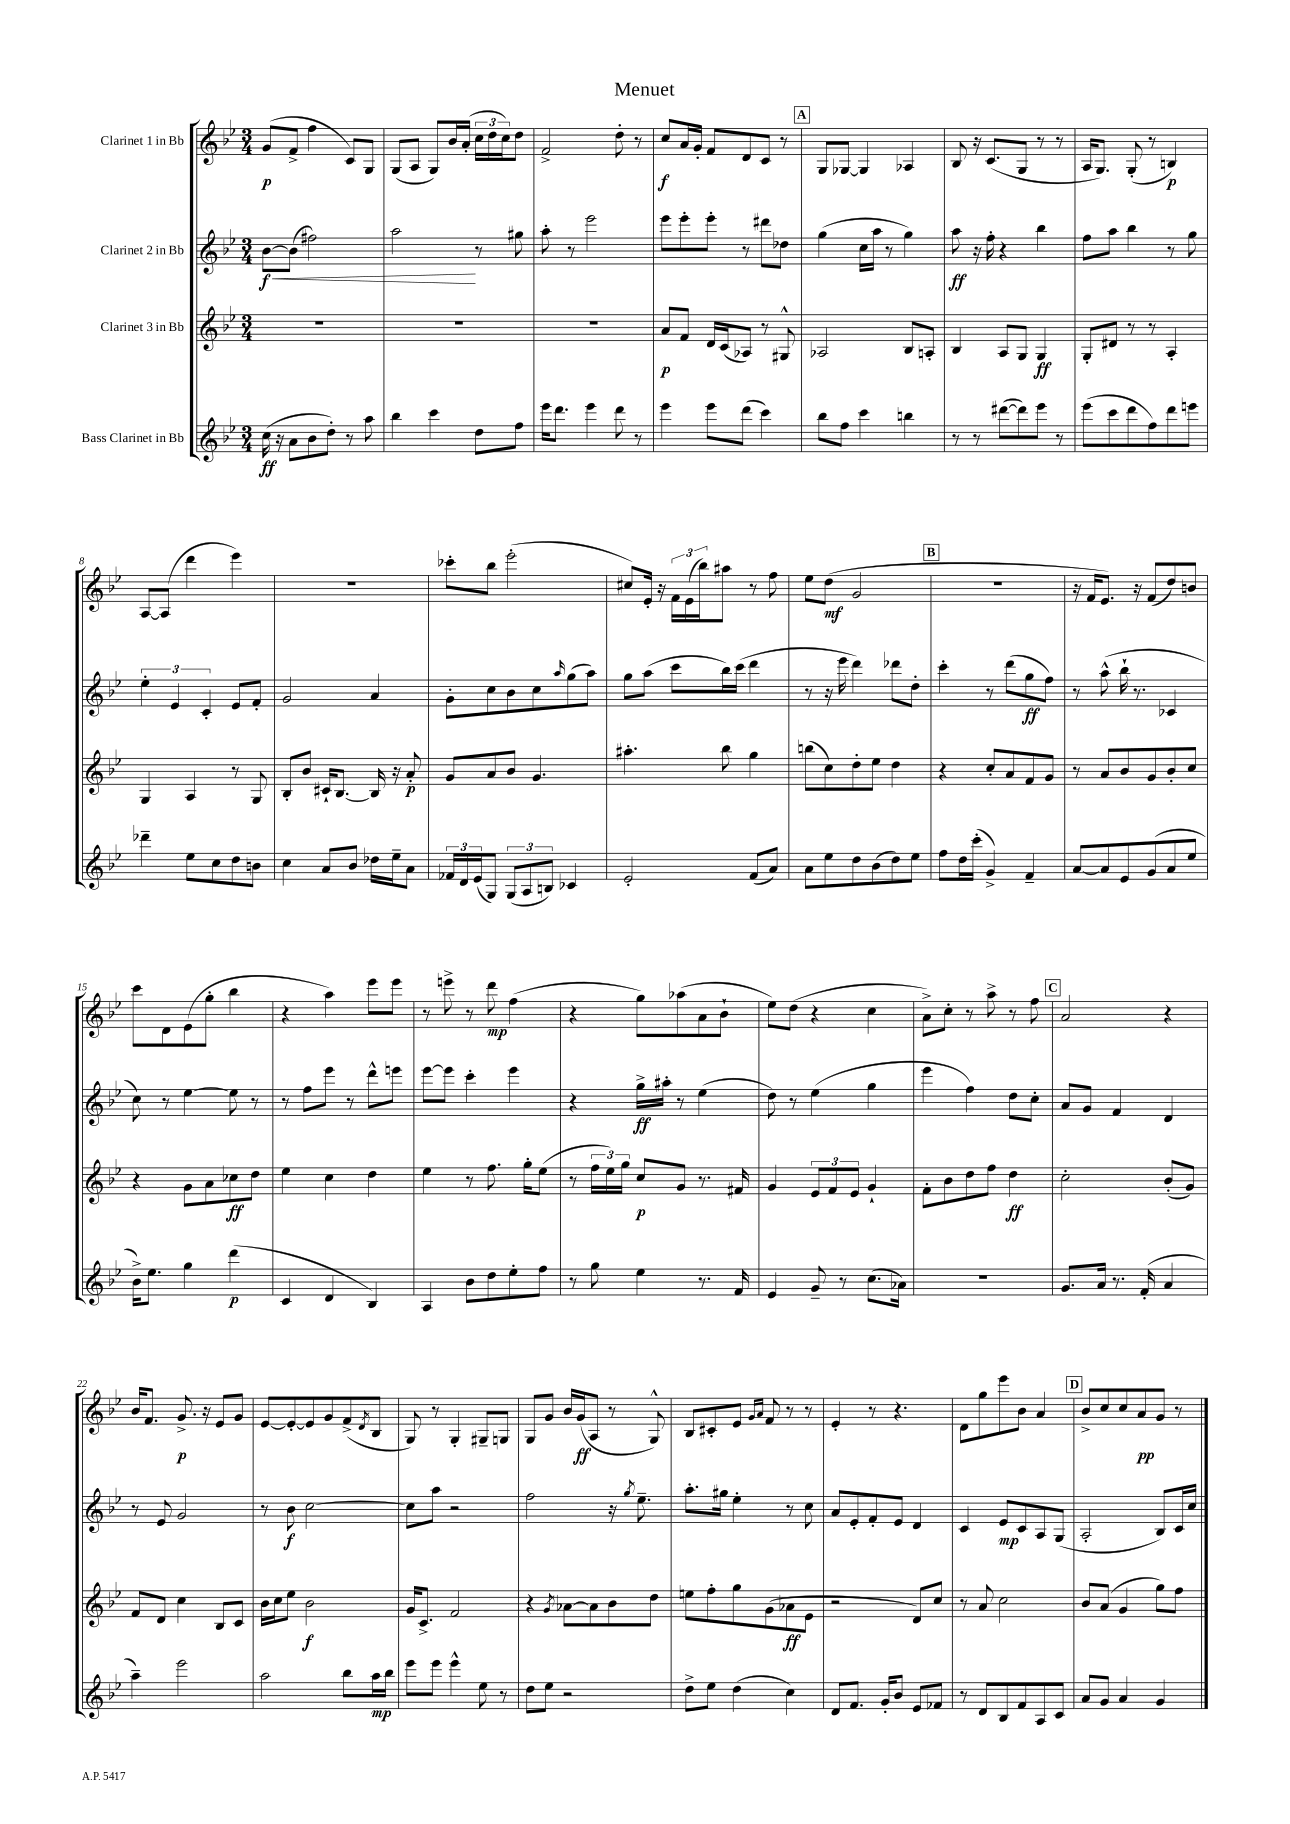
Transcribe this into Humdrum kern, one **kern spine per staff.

**kern	**kern	**kern	**kern
*staff4	*staff3	*staff2	*staff1
*clefG2	*clefG2	*clefG2	*clefG2
*k[b-e-]	*k[b-e-]	*k[b-e-]	*k[b-e-]
*M3/4	*M3/4	*M3/4	*M3/4
(16cc	2.r	[8b-	(8g
16r	.	.	.
8a	.	(8b-]	8f^
8b-	.	2ff#)	4ff
8dd')	.	.	.
8r	.	.	8c)
8aa	.	.	8G
=	=	=	=
4bb-	2.r	2aa	(8G
.	.	.	8A
4ccc	.	.	8G)
.	.	.	16b-
.	.	.	(16a'
8dd	.	8r	24cc
.	.	.	24dd
.	.	.	24cc)
8ff	.	8gg#	8dd
=	=	=	=
16eee-	2.r	8aa'	2f^
8.ddd	.	.	.
.	.	8r	.
4eee-	.	2eee-	.
8ddd	.	.	8dd'
8r	.	.	8r
=	=	=	=
4eee-	8a	8eee-	8cc
.	8f	8eee-'	16a
.	.	.	16g'
8eee-	16d	8eee-'	8f
.	(16c	.	.
(8ddd	8A-)	8r	8d
4ccc)	8r	8ddd#	8c
.	8G#^^	8dd-	8r
=	=	=	=
8bb-	2A-	(4gg	8G
8ff	.	.	[8G-
4ccc	.	16cc	4G-]
.	.	16aa	.
.	.	8r	.
4bb	8B-	4gg)	4A-
.	8A'	.	.
=	=	=	=
8r	4B-	8aa	8B-
8r	.	16r	16r
.	.	16ff'	(8.c
([8ddd#	8A	4r	.
8ddd#])	8G	.	8G
8eee-	4G	4bb-	8r
8r	.	.	8r
=	=	=	=
(8eee-	8G'	8ff	16A
.	.	.	8.G)
8ccc	8d#	8aa	.
8ddd	8r	4bb-	(8G'
8ff)	8r	.	8r
8ddd	4A'	8r	4B)
8eee	.	8gg	.
=	=	=	=
4ddd-~	4G	6ee-'	[8A
.	.	.	(8A]
.	.	6e-	.
8ee-	4A	.	4ddd
.	.	6c'	.
8cc	.	.	.
8dd	8r	8e-	4eee-)
8b	8G	8f'	.
=	=	=	=
4cc	8B-'	2g	2.r
.	8b-	.	.
8a	16c#`	.	.
.	[8.B-	.	.
8b-	.	.	.
16dd-	16B-]	4a	.
16ee-~	16r	.	.
8a	8a'	.	.
=	=	=	=
24f-	8g	8g'	8ccc-'
24d	.	.	.
(24e-	.	.	.
8G)	8a	8cc	8bb-
(12G	8b-	8b-	(2eee-'
12A	.	.	.
.	4.g	8cc	.
12B)	.	.	.
.	.	16qqaa	.
4c-	.	(8gg	.
.	.	8aa)	.
=	=	=	=
2e-'	4.aa#'	8gg	8cc#)
.	.	(8aa	16e-'
.	.	.	16r
.	.	8ccc	24f
.	.	.	(24e-
.	.	.	24bb-)
.	8bb-	16bb-)	8aa#
.	.	(16ccc	.
(8f	4gg	4ddd	8r
8a)	.	.	8ff
=	=	=	=
8a	(8bb	8r	8ee-
8ee-	8cc)	16r	(8dd
.	.	16eee-	.
8dd	8dd'	4ddd)	2g
(8b-	8ee-	.	.
8dd)	4dd	8ddd-	.
8ee-	.	8dd'	.
=	=	=	=
8ff	4r	4ccc'	2.r
16dd	.	.	.
(16ccc'	.	.	.
4g^)	8cc'	8r	.
.	8a	(8ddd	.
4f~	8f	8gg	.
.	8g	8ff)	.
=	=	=	=
[8a	8r	8r	16r
.	.	.	16f
8a]	8a	(8aa^^	8.e-)
8e-	8b-	16bb-`	.
.	.	8.r	16r
(8g	8g	.	(8f
8a	8b-'	4c-	8dd)
8ee-	8cc	.	8b
=	=	=	=
16b-^)	4r	8cc)	8ccc
8.ee-	.	.	.
.	.	8r	8d
4gg	8g	[4ee-	(8e-
.	8a	.	8gg'
(4ddd	8cc-	8ee-]	4bb-
.	8dd	8r	.
=	=	=	=
4c	4ee-	8r	4r
.	.	8ff	.
4d	4cc	8eee-	4aa)
.	.	8r	.
4B-)	4dd	8ddd^^	8eee-
.	.	8eee	8eee-
=	=	=	=
4A	4ee-	[8eee-	8r
.	.	8eee-]	8eee^
8b-	8r	4ccc'	8r
8dd	8.ff	.	8ddd
8ee-'	.	4eee-	(4ff
.	16gg'	.	.
8ff	(8ee-	.	.
=	=	=	=
8r	8r	4r	4r
8gg	24ff	.	.
.	24ee-)	.	.
.	24gg	.	.
4ee-	8cc	16gg^	8gg)
.	.	16aa#'	.
.	8g	8r	(8aa-
8.r	8.r	(4ee-	8a
.	.	.	8b-`
16f	16f#	.	.
=	=	=	=
4e-	4g	8dd)	8ee-)
.	.	8r	(8dd
8g~	12e-	(4ee-	4r
.	12f	.	.
8r	.	.	.
.	12e-	.	.
(8.cc	4g`	4gg	4cc
16a-)	.	.	.
=	=	=	=
2.r	8f'	4eee-	8a^)
.	8b-	.	8cc'
.	8dd	4ff)	8r
.	8ff	.	8aa^
.	4dd	8dd	8r
.	.	8cc'	8ff
=	=	=	=
8.g	2cc'	8a	2a
.	.	8g	.
16a	.	.	.
8.r	.	4f	.
(16f'	.	.	.
4a	(8b-'	4d	4r
.	8g)	.	.
=	=	=	=
4aa~)	8f	8r	16b-
.	.	.	8.f
.	8d	8e-	.
2eee-	4cc	2g	8.g^
.	.	.	16r
.	8B-	.	8e-
.	8c	.	8g
=	=	=	=
2aa	16b-	8r	[8e-
.	16cc	.	.
.	8ee-	8b-	8e-'_
.	2b-	[2cc	8e-]
.	.	.	8g
8bb-	.	.	(8f^
.	.	.	8qd
16aa	.	.	8B-
16bb-	.	.	.
=	=	=	=
8eee-	16g	8cc]	8G)
.	8.c^	.	.
8eee-	.	8aa	8r
4eee-^^	2f	2r	4G'
8ee-	.	.	8G#~
8r	.	.	8G
=	=	=	=
8dd	4r	2ff	8G
8ee-	.	.	8g
.	8qg	.	.
2r	[8a-	.	16b-
.	.	.	(16g
.	8a-]	.	8A
.	8b-	16r	8r
.	.	8qgg	.
.	.	8.ee-~	.
.	8dd	.	8G^^)
=	=	=	=
8dd^	8ee	8.aa'	8B-
8ee-	8ff'	.	8c#'
.	.	16gg#	.
(4dd	8gg	4ee-'	8e-
.	.	.	16qqg
.	.	.	16qqa
.	(8g	.	8f
4cc)	8a-	8r	8r
.	8e-	8cc	8r
=	=	=	=
8d	2r	8a	4e-'
8.f	.	8e-'	.
.	.	8f'	8r
16g'	.	.	.
8b-	.	8e-	4.r
8e-	8d)	4d	.
8f-	8cc	.	.
=	=	=	=
8r	8r	4c	8d
8d	8a	.	8gg
8B-	2cc	8e-	8eee-
8f	.	8c	8b-
8A	.	8A	4a
8c	.	(8G	.
=	=	=	=
8a	8b-	2A'	8b-^
8g	(8a	.	8cc
4a	4g	.	8cc
.	.	.	8a
4g	8gg)	8B-)	8g
.	8ff	16c	8r
.	.	16cc	.
==	==	==	==
*-	*-	*-	*-
